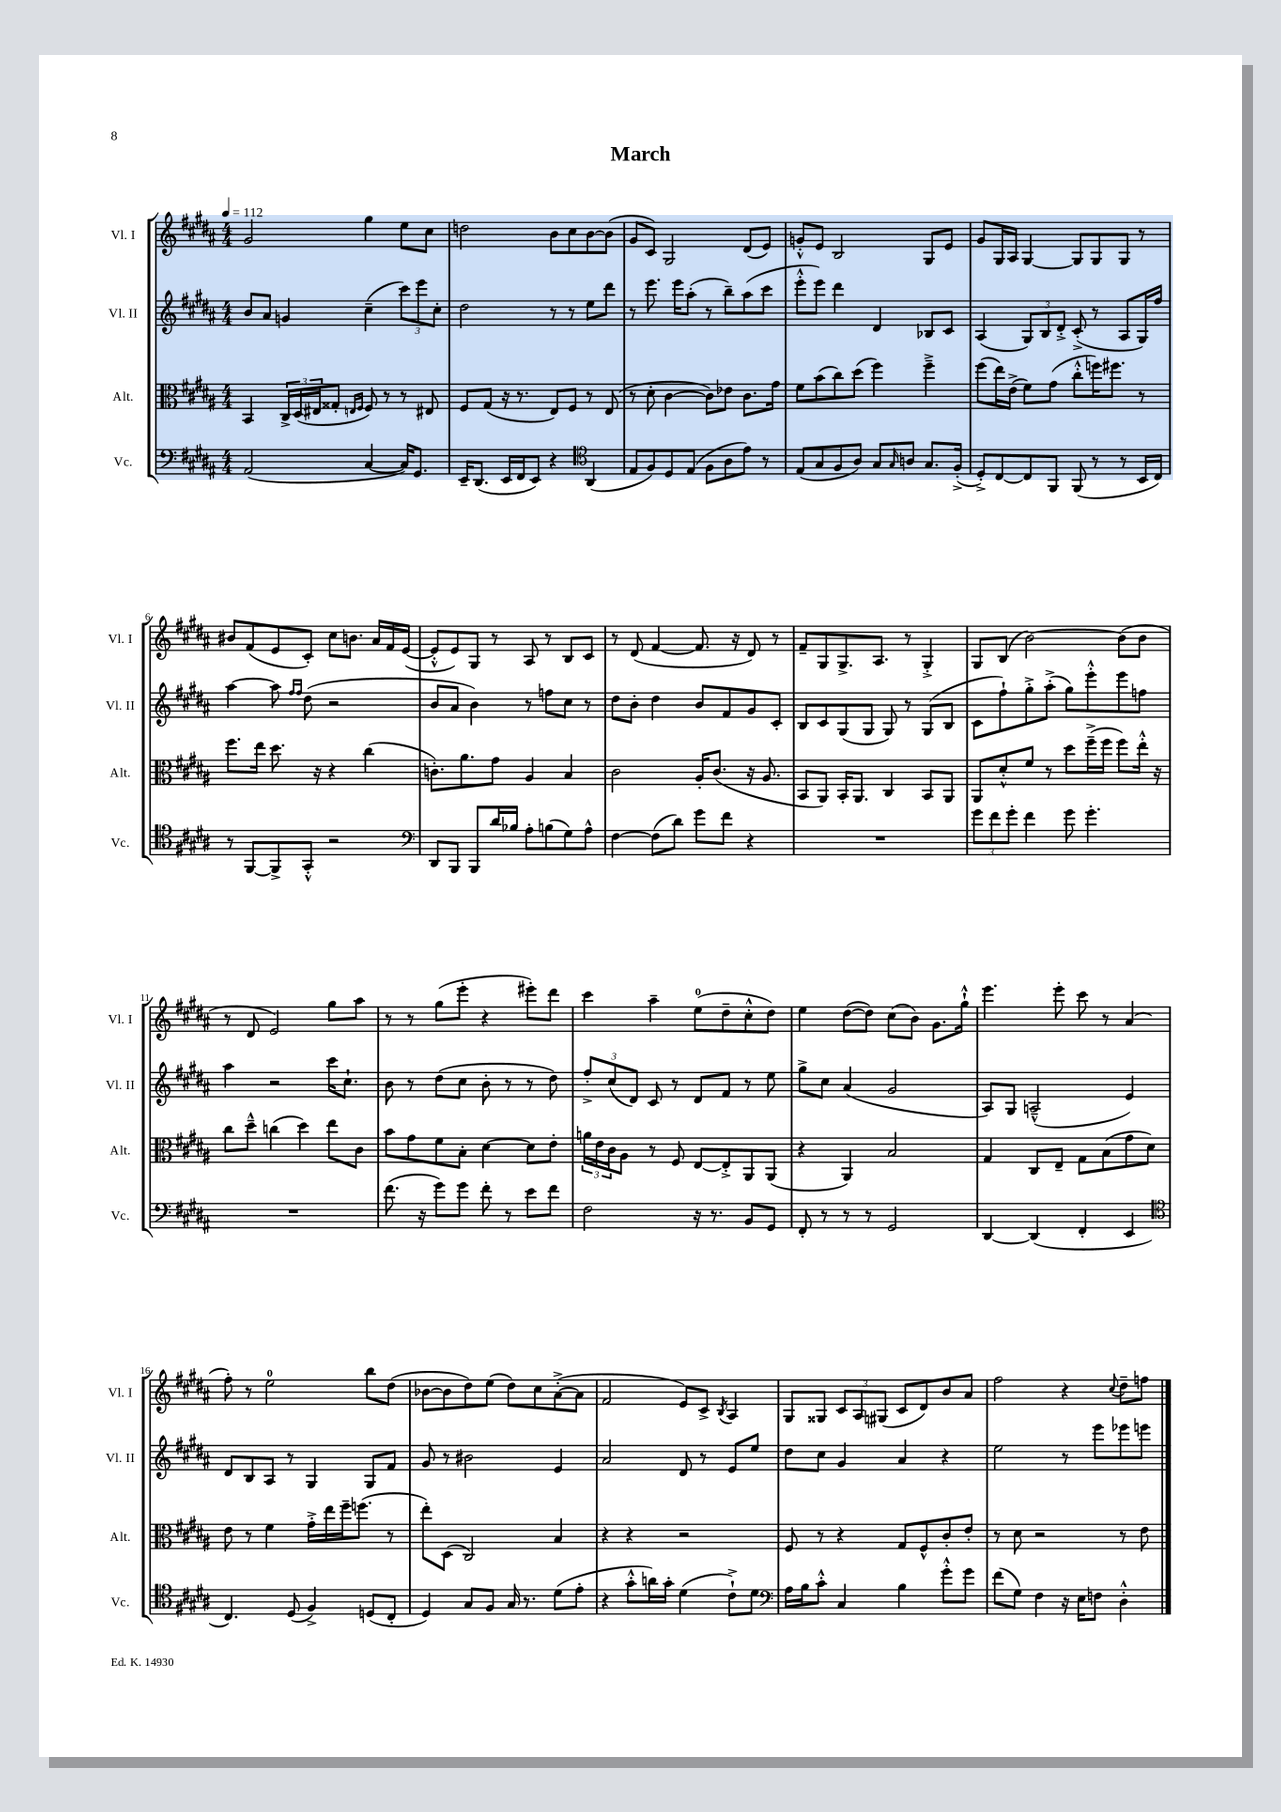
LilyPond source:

\header { title = "March" }
<<
\new StaffGroup <<
\new Staff = "s0" \with { instrumentName = "Vl. I" shortInstrumentName = "Vl. I" } {
    \clef treble \key b \major \numericTimeSignature \time 4/4 \tempo 4 = 112
    gis'2 gis''4 e''8 cis''8 |
    d''2 b'8 cis''8 b'8~ b'8( |
    gis'8 cis'8) gis2 dis'8( e'8) |
    g'8-.-^ e'8 b2 gis8 e'8 |
    gis'8 gis16 ais16 gis4~ gis8 gis8 gis8 r8 |
    bis'8 fis'8( e'8 cis'8-.) cis''8 b'8. ais'16 fis'16 e'16~( |
    e'8-.-^ e'8) gis8 r8 ais8 r8 b8 cis'8 |
    r8 dis'8( fis'4~ fis'8. r16 dis'8) r8 |
    fis'8-- gis8 gis8.-> ais8. r8 gis4-.-> |
    gis8 b8( b'2~) b'8( b'8 |
    r8 dis'8 e'2) gis''8 ais''8 |
    r8 r8 gis''8( e'''8-. r4 eis'''8-.) dis'''8 |
    cis'''4 ais''4-- e''8-0( dis''8-- cis''8-.-^ dis''8) |
    e''4 dis''8~( dis''8) cis''8( b'8) gis'8. gis''16-!-^ |
    e'''4. e'''8-. cis'''8 r8 ais'4( |
    fis''8-.) r8 e''2-0 b''8 dis''8( |
    bes'8~ bes'8 dis''8) e''8( dis''8) cis''8 ais'8~-.->( ais'8 |
    fis'2 e'8) cis'8-> \acciaccatura { b8 } ais4 |
    gis8 gisis8 \tuplet 3/2 { cis'8 ais8 gis8( } cis'8 dis'8) b'8 ais'8 |
    fis''2 r4 \appoggiatura { cis''8 } dis''8-- f''8 \bar "|." |
}
\new Staff = "s1" \with { instrumentName = "Vl. II" shortInstrumentName = "Vl. II" } {
    \clef treble \key b \major \numericTimeSignature \time 4/4
    b'8 ais'8 g'4 cis''4--( \tuplet 3/2 { cis'''8) e'''8 cis''8-. } |
    dis''2 r8 r8 e''8 dis'''8 |
    r8 e'''8. e'''16 ais''8-.( r8 b''8--) ais''8( cis'''8 |
    e'''8-.-^ e'''8) dis'''4 dis'4 bes8 cis'8 |
    ais4( \tuplet 3/2 { gis8) b8 dis'8-.-> } cis'8-.->( r8 ais8 gis16) fis''16 |
    ais''4~ ais''8 \grace { fis''16 fis''16 } dis''8( r2 |
    b'8 ais'8 b'4) r8 f''8 cis''8 r8 |
    dis''8 b'8-. dis''4 b'8 fis'8 gis'8 cis'8-. |
    b8 cis'8 gis8( gis8 gis8) r8 gis8( b8 |
    cis'8 fis''8-!) gis''8-.-> ais''8-.->( gis''8) e'''8-.-^ e'''8 f''8 |
    ais''4 r2 cis'''16 cis''8.-! |
    b'8 r8 dis''8( cis''8 b'8-. r8 r8 dis''8) |
    \tuplet 3/2 { fis''8-.-> cis''8( dis'8) } cis'8 r8 dis'8 fis'8 r8 e''8 |
    gis''8-> cis''8 ais'4( gis'2 |
    ais8) gis8 a2---^( e'4) |
    dis'8 b8 ais8 r8 gis4 gis8 fis'8 |
    gis'8 r8 bis'2 e'4 |
    ais'2 dis'8 r8 e'8 e''8 |
    dis''8 cis''8 gis'4 ais'4 r4 |
    e''2 r8 e'''8 ees'''8 e'''8 \bar "|." |
}
\new Staff = "s2" \with { instrumentName = "Alt." shortInstrumentName = "Alt." } {
    \clef alto \key b \major \numericTimeSignature \time 4/4
    b,4 \tuplet 3/2 { cis16-> dis16( eis16 } gisis8-. \grace { e16 fis16 } fis8) r8 r8 eis8 |
    fis8 gis8( r16 r8. e8) fis8 r8 e8( |
    r8 dis'8-. cis'4~ cis'8) ees'8 cis'8. gis'16 |
    fis'8 b'8( cis''8) dis''8( fis''4) fis''4---> |
    fis''8( e''16) e'16->( fis'8) gis'8( cis''8-.-^ f''16) fis''8. r8 |
    fis''8. e''16 dis''8. r16 r4 cis''4( |
    c'8.-.) ais'8. gis'8 ais4 b4 |
    cis'2 ais16-. cis'8.( r16 ais8. |
    b,8 ais,8) b,16-. ais,8. cis4 b,8 ais,8 |
    ais,8 dis'8-.-^ fis'8 r8 dis''8 fis''16--->( fis''16 fis''8) e''16-.-^ r16 |
    cis''8 dis''8---^ c''4( dis''4) e''8 cis'8 |
    b'8 gis'8 fis'8 b8-. dis'4~ dis'8 e'8-. |
    \tuplet 3/2 { a'16 e'16 cis'16 } ais8 r8 fis8 e8~ e8-.-> ais,8 ais,8( |
    r4 ais,4) b2 |
    gis4 cis8 e8-- gis8 b8( gis'8 dis'8) |
    e'8 r8 fis'4 gis'16-.-> e''16 fis''16-- f''8.( r8 |
    e''8-.) dis8( cis2) b4 |
    r4 r4 r2 |
    fis8 r8 r4 gis8 fis8-^ cis'8-. e'8-. |
    r8 dis'8 r2 r8 e'8 \bar "|." |
}
\new Staff = "s3" \with { instrumentName = "Vc." shortInstrumentName = "Vc." } {
    \clef bass \key b \major \numericTimeSignature \time 4/4
    ais,2( cis4~ cis16) gis,8. |
    e,16-- dis,8.( e,16 fis,16 e,8) r4 \clef tenor ais,4( |
    e8 fis8) dis8 e8( fis8 ais8 e'8) r8 |
    e8( gis8 fis8 ais8) gis8 \grace { gis16 } a8 gis8. fis16-.->( |
    dis8-.->) cis8~ cis8 fis,8 fis,8( r8 r8 b,16 cis16) |
    r8 fis,8~ fis,8-> gis,8-.-^ r2 |
    \clef bass dis,8 b,,8 b,,8 dis'16 bes16 ais8-. b8( gis8) ais8-^ |
    fis4~ fis8( dis'8) gis'8 fis'8 r4 |
    R1 |
    \tuplet 3/2 { gis'8 fis'8 gis'8-. } fis'4 gis'8 gis'4.-. |
    R1 |
    fis'8.( r16 gis'8) gis'8 fis'8-. r8 e'8 fis'8 |
    fis2 r16 r8. b,8 gis,8 |
    fis,8-. r8 r8 r8 gis,2 |
    dis,4~ dis,4( fis,4-. e,4 |
    \clef tenor cis4.) dis8( fis4->) d8( cis8-. |
    dis4) gis8 fis8 gis16 r8. dis'8( e'8-. |
    r4 gis'8-.-^ a'16) gis'16-. dis'4( cis'8-!->) dis'8 |
    \clef bass ais16 b16 cis'8-.-^ cis4 b4 gis'8-.-^ gis'8 |
    fis'8( gis8) fis4 r16 e16 f8 dis4-.-^ \bar "|." |
}
>>
>>
